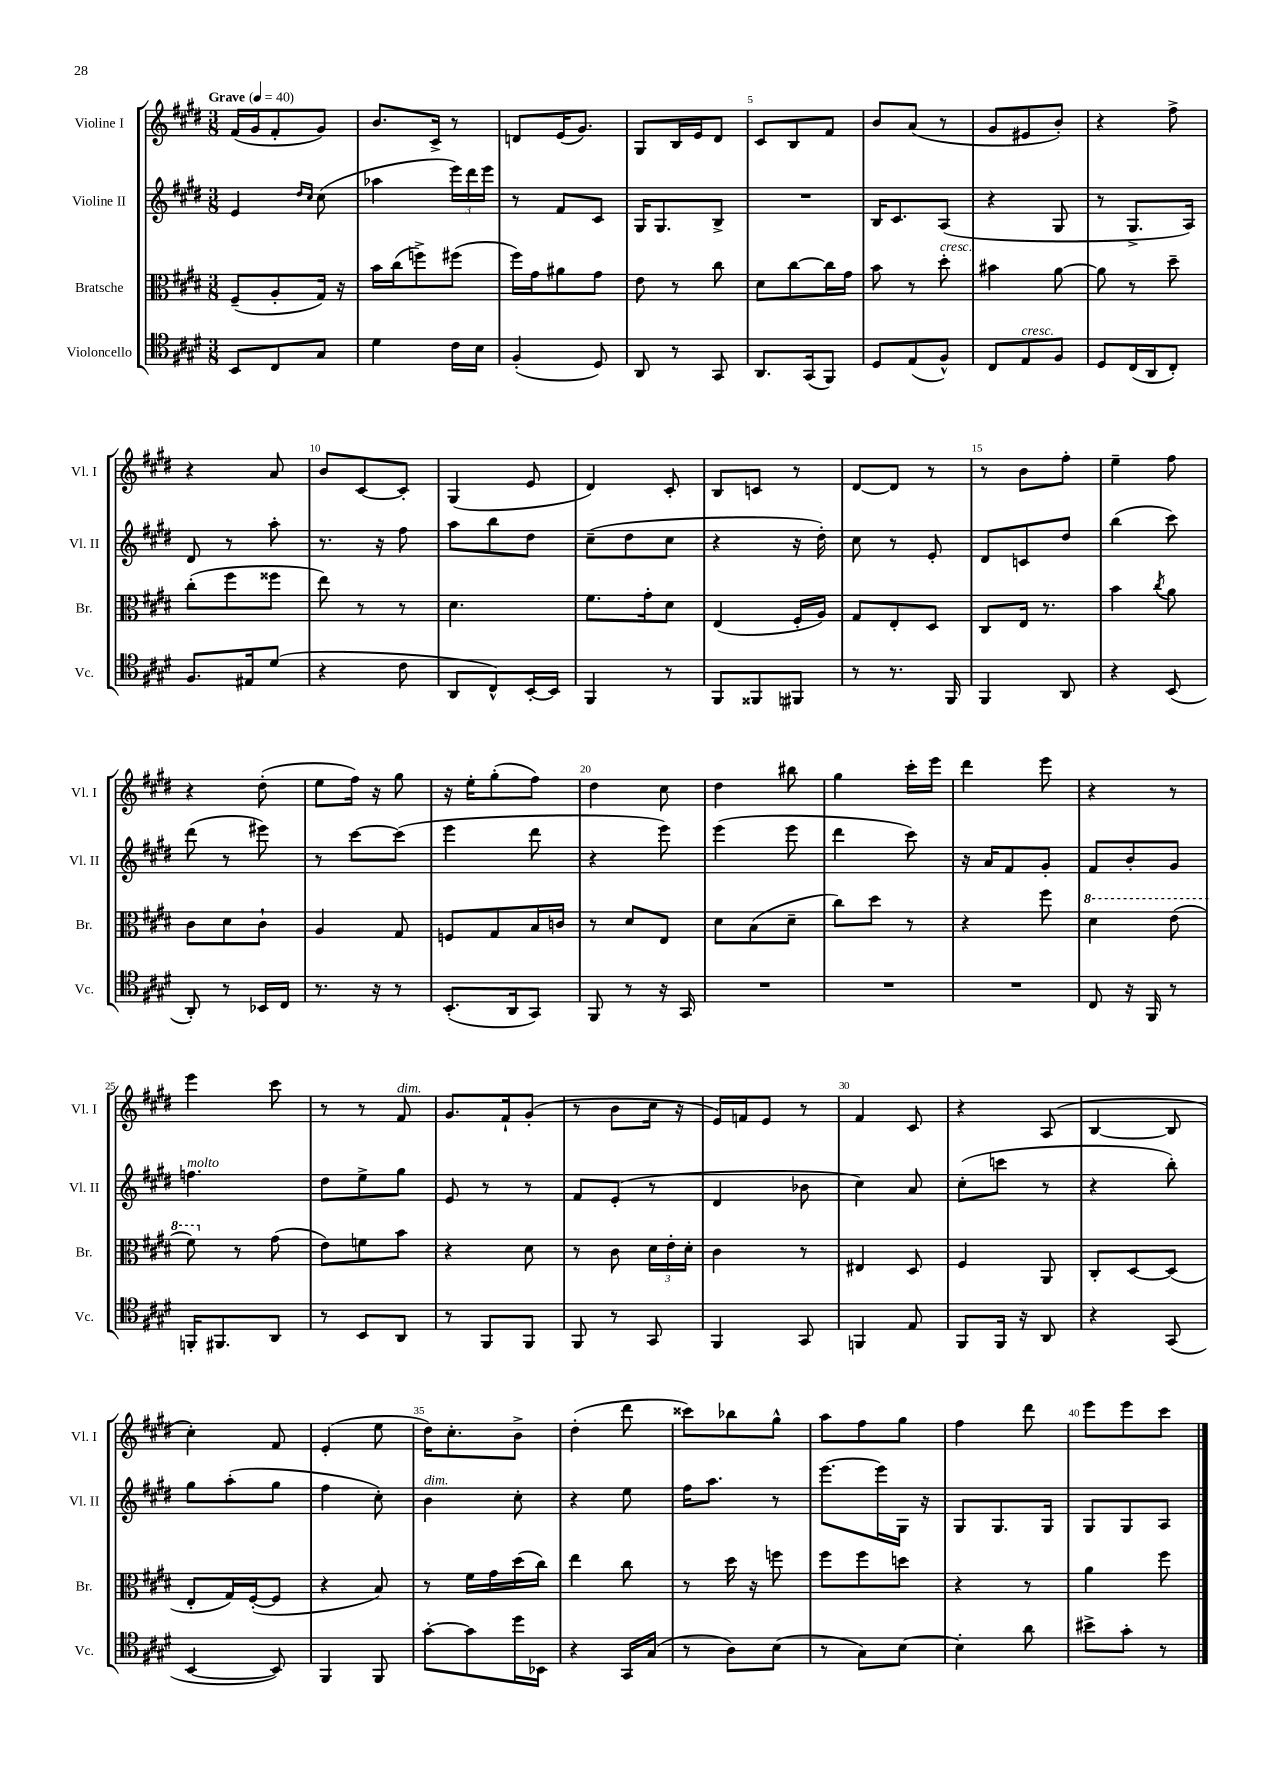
<<
\new StaffGroup <<
\new Staff = "s0" \with { instrumentName = "Violine I" shortInstrumentName = "Vl. I" } {
    \clef treble \key e \major \numericTimeSignature \time 3/8 \tempo "Grave" 4 = 40
    \autoBeamOff fis'16[( gis'16 fis'8-. gis'8]) |
    b'8.[ cis'16]-> r8 |
    d'8[ e'16( gis'8.]) |
    gis8[ b16 e'16 dis'8] |
    cis'8[ b8 fis'8] |
    b'8[ a'8]( r8 |
    gis'8[ eis'8 b'8]-.) |
    r4 fis''8-> |
    r4 a'8 |
    b'8[ cis'8~ cis'8]-. |
    gis4( e'8 |
    dis'4) cis'8-. |
    b8[ c'8] r8 |
    dis'8[~ dis'8] r8 |
    r8 b'8[ fis''8]-. |
    e''4-- fis''8 |
    r4 dis''8-.( |
    e''8[ fis''16]) r16 gis''8 |
    r16 e''16[-. gis''8-.( fis''8]) |
    dis''4 cis''8 |
    dis''4 bis''8 |
    gis''4 cis'''16[-. e'''16] |
    dis'''4 e'''8 |
    r4 r8 |
    e'''4 cis'''8 |
    r8 r8 fis'8^\markup { \italic "dim." } |
    gis'8.[ fis'16-! gis'8]-.( |
    r8 b'8[ cis''16] r16 |
    e'16[) f'16 e'8] r8 |
    fis'4 cis'8 |
    r4 a8( |
    b4~ b8 |
    cis''4-.) fis'8 |
    e'4-.( e''8 |
    dis''16[) cis''8.-. b'8]-> |
    dis''4-.( dis'''8 |
    cisis'''8[) bes''8 gis''8]-^ |
    a''8[ fis''8 gis''8] |
    fis''4 dis'''8 |
    e'''8[ e'''8 cis'''8] \bar "|." |
}
\new Staff = "s1" \with { instrumentName = "Violine II" shortInstrumentName = "Vl. II" } {
    \clef treble \key e \major \numericTimeSignature \time 3/8
    \autoBeamOff e'4 \grace { dis''16[ cis''16] } cis''8( |
    aes''4 \tuplet 3/2 { e'''16[) dis'''16 e'''16] } |
    r8 fis'8[ cis'8] |
    gis16[ gis8. b8]-> |
    R4. |
    b16[ cis'8. a8]( |
    r4 gis8 |
    r8 gis8.[-> a16]) |
    dis'8 r8 a''8-. |
    r8. r16 fis''8 |
    a''8[ b''8 dis''8] |
    cis''8[--( dis''8 cis''8] |
    r4 r16 dis''16-.) |
    cis''8 r8 e'8-. |
    dis'8[ c'8 dis''8] |
    b''4( cis'''8) |
    dis'''8( r8 eis'''8) |
    r8 cis'''8[~ cis'''8]( |
    e'''4 dis'''8 |
    r4 e'''8) |
    e'''4( e'''8 |
    dis'''4 cis'''8) |
    r16 a'16[ fis'8 gis'8]-. |
    fis'8[ b'8-. gis'8] |
    f''4.^\markup { \italic "molto" } |
    dis''8[ e''8-> gis''8] |
    e'8 r8 r8 |
    fis'8[ e'8]-.( r8 |
    dis'4 bes'8 |
    cis''4) a'8 |
    cis''8[-.( c'''8] r8 |
    r4 b''8-.) |
    gis''8[ a''8-.( gis''8] |
    fis''4 cis''8-.) |
    b'4^\markup { \italic "dim." } cis''8-. |
    r4 e''8 |
    fis''16[ a''8.] r8 |
    e'''8.[~ e'''16 gis16] r16 |
    gis8[ gis8. gis16] |
    gis8[ gis8 a8] \bar "|." |
}
\new Staff = "s2" \with { instrumentName = "Bratsche" shortInstrumentName = "Br." } {
    \clef alto \key e \major \numericTimeSignature \time 3/8
    \autoBeamOff fis8[--( a8-. gis16]) r16 |
    b'16[ cis''16( f''8->) fis''8]( |
    fis''16[) gis'16 ais'8 gis'8] |
    e'8 r8 cis''8 |
    dis'8[ cis''8~ cis''16 gis'16] |
    b'8 r8 dis''8-.^\markup { \italic "cresc." } |
    bis'4 a'8~ |
    a'8 r8 dis''8-- |
    cis''8[-.( fis''8 fisis''8] |
    e''8) r8 r8 |
    dis'4. |
    fis'8.[ gis'16-. dis'8] |
    e4( fis16[-. a16]) |
    gis8[ e8-. dis8] |
    cis8[ e16] r8. |
    b'4 \acciaccatura { cis''8 } a'8 |
    cis'8[ dis'8 cis'8]-! |
    a4 gis8 |
    f8[ gis8 b16 c'16] |
    r8 dis'8[ e8] |
    dis'8[ b8( dis'8]-- |
    cis''8[) dis''8] r8 |
    r4 fis''8 |
    \ottava #1 dis''4 e''8( |
    fis''8) \ottava #0 r8 gis'8( |
    e'8[) f'8 b'8] |
    r4 dis'8 |
    r8 cis'8 \tuplet 3/2 { dis'16[ e'16-. dis'16]-. } |
    cis'4 r8 |
    eis4 dis8 |
    fis4 a,8 |
    cis8[-. dis8~ dis8]( |
    e8[-. gis16) fis16~-.( fis8] |
    r4 b8) |
    r8 fis'16[ gis'16 dis''16( cis''16]) |
    e''4 cis''8 |
    r8 dis''16 r16 f''8 |
    fis''8[ fis''8 d''8] |
    r4 r8 |
    a'4 fis''8 \bar "|." |
}
\new Staff = "s3" \with { instrumentName = "Violoncello" shortInstrumentName = "Vc." } {
    \clef tenor \key e \major \numericTimeSignature \time 3/8
    \autoBeamOff b,8[ cis8 gis8] |
    dis'4 cis'16[ b16] |
    fis4-.( dis8) |
    a,8 r8 gis,8 |
    a,8.[ gis,16( fis,8]) |
    dis8[ e8( fis8]-^) |
    cis8[ e8^\markup { \italic "cresc." } fis8] |
    dis8[ cis16( a,16 cis8]-.) |
    fis8.[ eis16 dis'8]( |
    r4 cis'8 |
    a,8[ cis8-^) b,16~-. b,16] |
    fis,4 r8 |
    fis,8[ fisis,8 fis,8] |
    r8 r8. fis,16 |
    fis,4 a,8 |
    r4 b,8( |
    a,8-.) r8 bes,16[ cis16] |
    r8. r16 r8 |
    b,8.[-.( a,16 gis,8]) |
    fis,8 r8 r16 gis,16 |
    R4. |
    R4. |
    R4. |
    cis8 r16 fis,16 r8 |
    f,16[-. fis,8. a,8] |
    r8 b,8[ a,8] |
    r8 fis,8[ fis,8] |
    fis,8 r8 gis,8 |
    fis,4 gis,8 |
    f,4 e8 |
    fis,8[ fis,16] r16 a,8 |
    r4 gis,8( |
    b,4~ b,8) |
    fis,4 fis,8 |
    gis'8[~-. gis'8 dis''16 bes,16] |
    r4 gis,16[ gis16]( |
    r8 a8[) b8]( |
    r8 gis8[) b8]~ |
    b4-. a'8 |
    bis'8[-> gis'8]-. r8 \bar "|." |
}
>>
>>
\layout { \context { \Score \override BarNumber.break-visibility = ##(#f #t #t) barNumberVisibility = #(every-nth-bar-number-visible 5) } }
